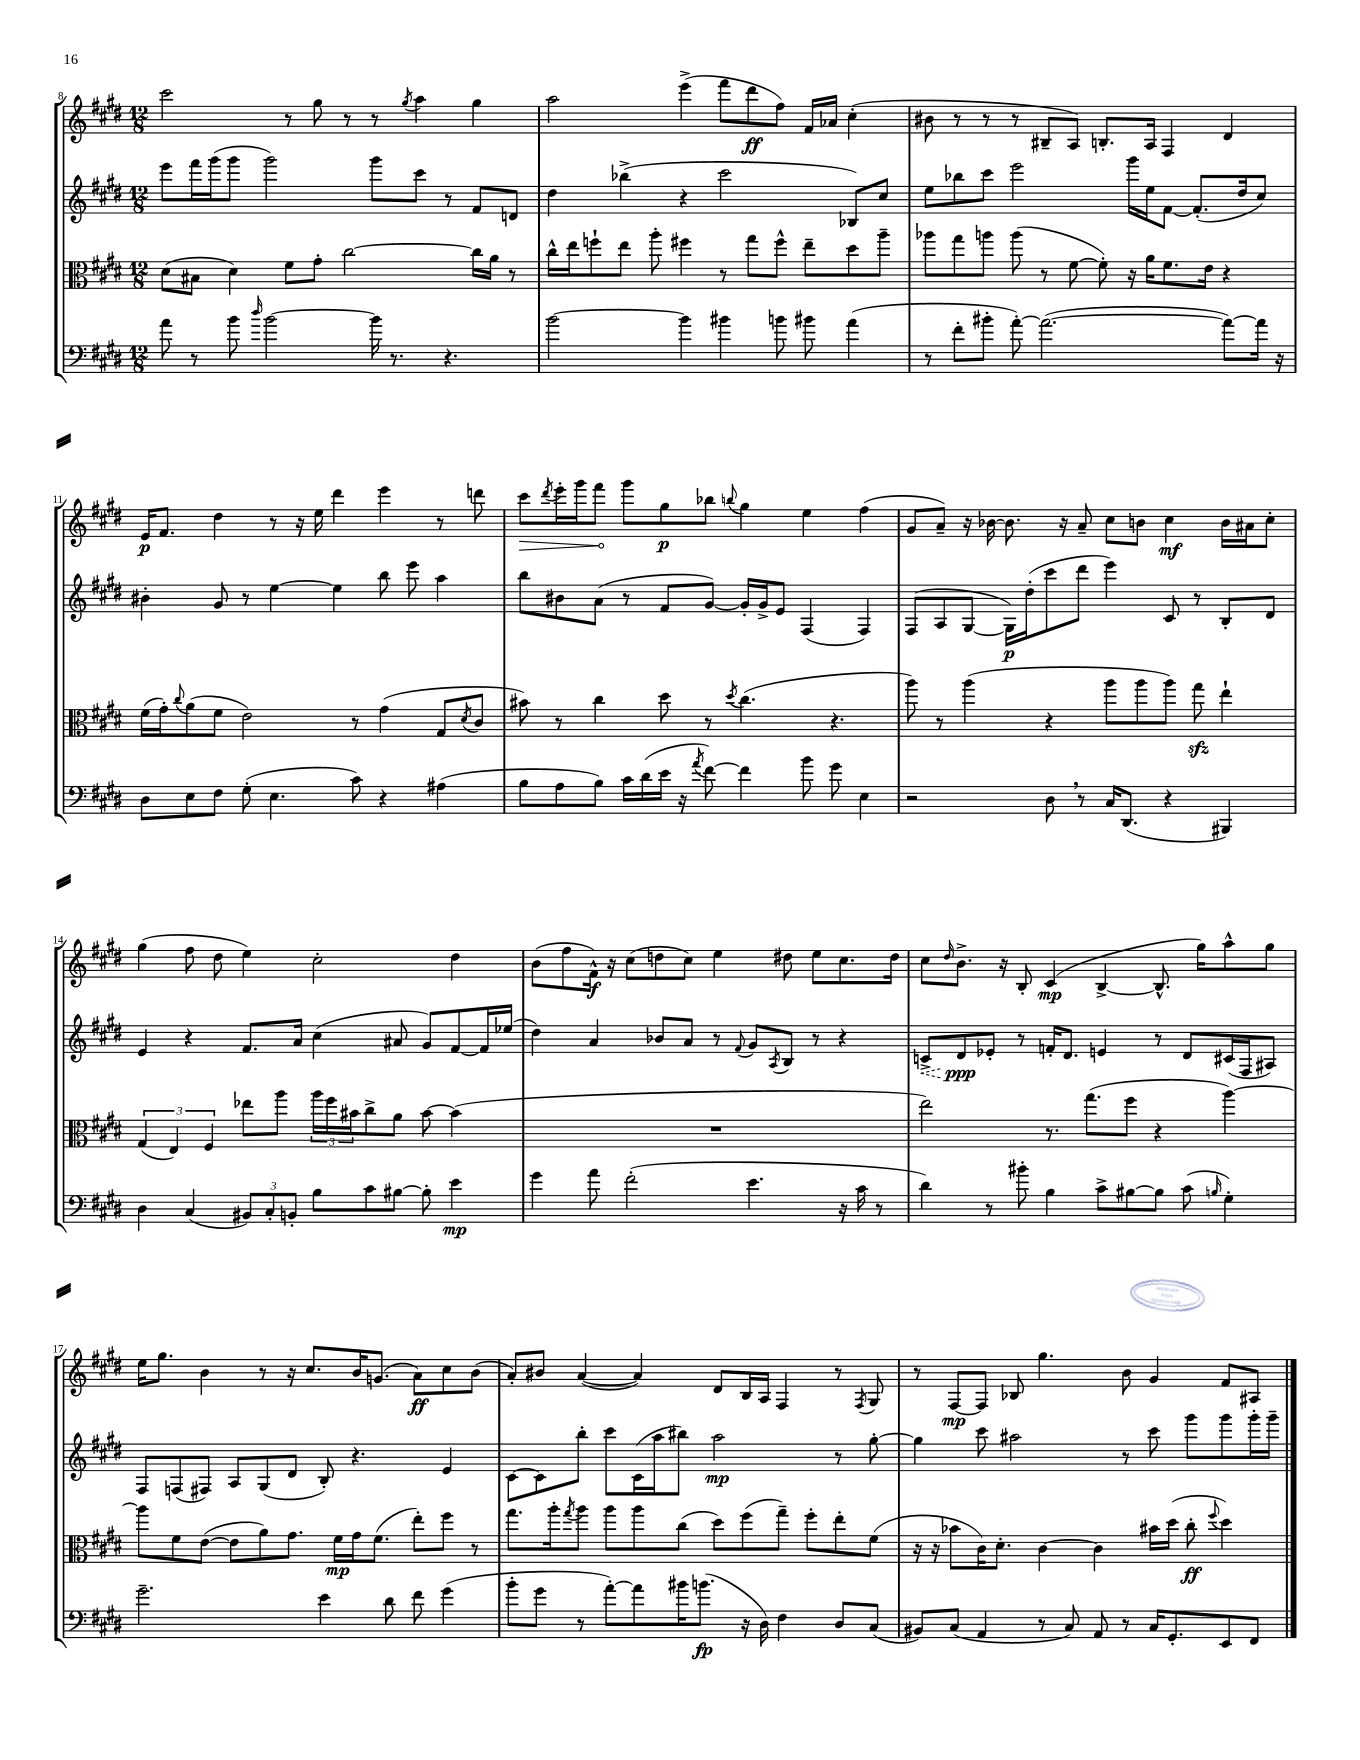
<<
\new StaffGroup <<
\new Staff = "s0" {
    \clef treble \key e \major \numericTimeSignature \time 12/8
    cis'''2 r8 gis''8 r8 r8 \acciaccatura { gis''8 } a''4 gis''4 |
    a''2 e'''4->( fis'''8 dis'''8\ff fis''8) fis'16 aes'16 cis''4-.( |
    bis'8 r8 r8 r8 bis8-- a8) b8.-. a16 fis4 dis'4 |
    e'16\p fis'8. dis''4 r8 r16 e''16 dis'''4 e'''4 r8 d'''8 |
    \once \override Hairpin.circled-tip = ##t cis'''8\> \acciaccatura { dis'''8 } e'''16-. gis'''16 fis'''8\! gis'''8 gis''8\p bes''8 \appoggiatura { b''8 } gis''4 e''4 fis''4( |
    gis'8 a'8--) r16 bes'16~ bes'8. r16 a'8-- cis''8 b'8 cis''4\mf b'16 ais'16 cis''8-. |
    gis''4( fis''8 dis''8 e''4) cis''2-. dis''4 |
    b'8( fis''8 fis'16-^\f) r16 cis''8( d''8 cis''8) e''4 dis''8 e''8 cis''8. dis''16 |
    cis''8 \grace { dis''16 } b'8.-> r16 b8-. cis'4\mp( b4~-> b8.-^ gis''16) a''8-^ gis''8 |
    e''16 gis''8. b'4 r8 r16 cis''8. b'16 g'8.( a'8\ff) cis''8 b'8( |
    a'8-.) bis'8 a'4~( a'4) dis'8 b16 a16 fis4 r8 \acciaccatura { fis8 } gis8 |
    r8 fis8~\mp fis8 bes8 gis''4. b'8 gis'4 fis'8 ais8 \bar "|." |
}
\new Staff = "s1" {
    \clef treble \key e \major \numericTimeSignature \time 12/8
    e'''8 fis'''16 gis'''16( gis'''8 gis'''2) gis'''8 cis'''8 r8 fis'8 d'8 |
    dis''4 bes''4->( r4 cis'''2 bes8) cis''8 |
    e''8 bes''8 cis'''8 e'''2 gis'''16 e''16 fis'8~ fis'8.-.( dis''16 cis''8) |
    bis'4-. gis'8 r8 e''4~ e''4 b''8 e'''8 a''4 |
    b''8 bis'8 a'8( r8 fis'8 gis'8~) gis'16-. gis'16-> e'8 fis4( fis4) |
    fis8( a8 gis8~ gis16\p) dis''16-.( cis'''8 dis'''8 e'''4) cis'8 r8 b8-. dis'8 |
    e'4 r4 fis'8. a'16 cis''4( ais'8 gis'8) fis'8~ fis'16 ees''16( |
    dis''4) a'4 bes'8 a'8 r8 \appoggiatura { fis'8 } gis'8 \acciaccatura { a8 } b8 r8 r4 |
    \once \override Hairpin.style = #'dashed-line c'8->\< dis'8\ppp\! ees'8-. r8 f'16-. dis'8. e'4 r8 dis'8 cis'16( fis16 ais8) |
    fis8 f8( fis8) a8 gis8( dis'8 b8-.) r4. e'4 |
    cis'8~ cis'8 b''8-. cis'''8 cis'16( a''16 bis''8) a''2\mp r8 gis''8~-. |
    gis''4 cis'''8 ais''2 r8 cis'''8 gis'''8 gis'''8 gis'''16-. gis'''16-- \bar "|." |
}
\new Staff = "s2" {
    \clef alto \key e \major \numericTimeSignature \time 12/8
    dis'8( bis8 dis'4) fis'8 gis'8-. cis''2~ cis''16 a'16 r8 |
    cis''16-^ e''16 f''8-! e''8 a''8-. fis''4 r8 gis''8 fis''8-^ e''8-- dis''8 a''8-- |
    aes''8 gis''8 a''8 a''8( r8 fis'8~ fis'8-.) r16 a'16 fis'8. e'16 r4 |
    fis'16( gis'16-.) \appoggiatura { cis''8 } a'8( fis'8 e'2) r8 gis'4( gis8 \acciaccatura { dis'8 } cis'8 |
    bis'8) r8 cis''4 dis''8 r8 \acciaccatura { dis''8 } cis''4.( r4. |
    a''8) r8 a''4( r4 a''8 a''8 a''8) gis''8\sfz e''4-! |
    \tuplet 3/2 { gis4( e4) fis4 } ees''8 a''8 \tuplet 3/2 { a''16 fis''16 bis'16 } cis''8-> a'8 bis'8~ bis'4( |
    R1. |
    e''2) r8. gis''8.( fis''8 r4 a''4~) |
    a''8 fis'8 e'8~( e'8 a'8) gis'8. fis'16\mp gis'16 fis'8.( e''8-.) fis''8 r8 |
    gis''8. a''16-. \acciaccatura { gis''8 } a''8 a''8 a''8 cis''8( dis''8) fis''8( gis''8--) fis''8-. e''8-. fis'8( |
    r16 r16 bes'8 cis'16) dis'8.-. cis'4~ cis'4 bis'16 dis''16( cis''8-.\ff \appoggiatura { fis''8 } dis''4) \bar "|." |
}
\new Staff = "s3" {
    \clef bass \key e \major \numericTimeSignature \time 12/8
    a'8 r8 b'8 \grace { dis''16 } b'2~ b'16 r8. r4. |
    b'2~ b'4 bis'4 b'8 bis'8 a'4( |
    r8 fis'8-. bis'8-. a'8~-.) a'2.~( a'8~) a'16 r16 |
    dis8 e8 fis8 gis8-.( e4. cis'8) r4 ais4( |
    b8 a8 b8) cis'16 dis'16( e'16 r16 \acciaccatura { a'8 } fis'8~) fis'4 b'8 gis'8 e4 |
    r2 dis8 \breathe r8 cis16 dis,8.( r4 bis,,4) |
    dis4 cis4( \tuplet 3/2 { bis,8) cis8-. b,8-. } b8 cis'8 bis8~ bis8-. e'4\mp |
    gis'4 a'8 fis'2-.( e'4. r16 cis'16 r8 |
    dis'4) r8 bis'8-. b4 cis'8-> bis8~ bis8 cis'8( \grace { b16 } gis4-.) |
    gis'2.-- e'4 dis'8 fis'8 gis'4( |
    b'8-. gis'8 r8 a'8~-.) a'8 bis'16 b'8.\fp( r16 dis16) fis4 dis8 cis8( |
    bis,8) cis8( a,4 r8 cis8) a,8 r8 cis16 gis,8.-. e,8 fis,8 \bar "|." |
}
>>
>>
\layout { \context { \Score currentBarNumber = #8 } }
